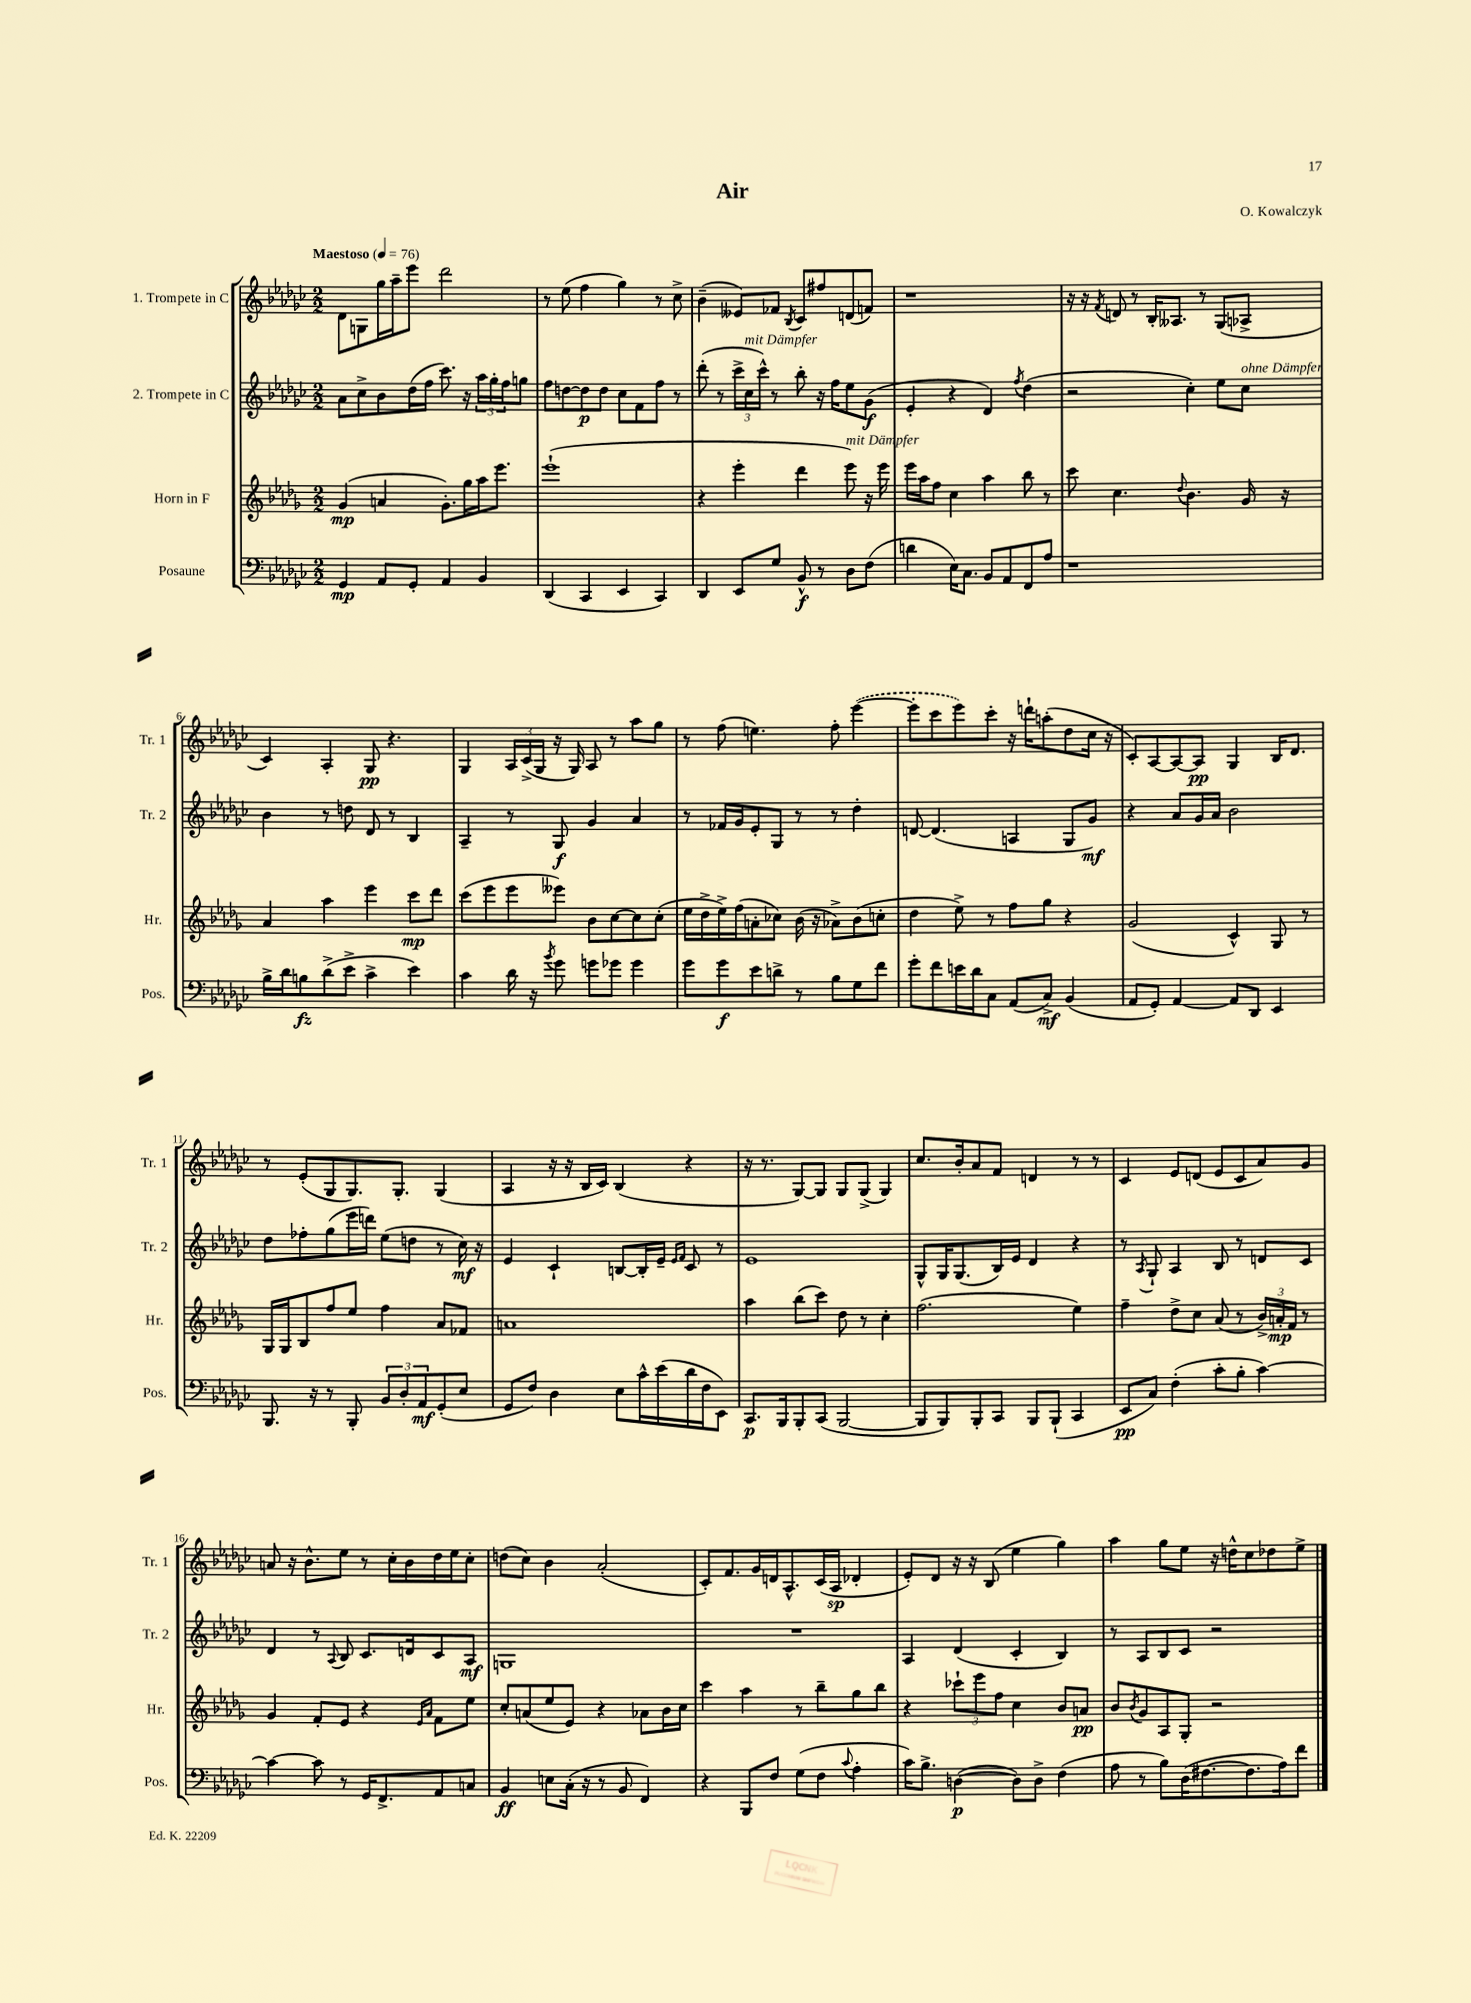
\header { title = "Air" composer = "O. Kowalczyk" }
<<
\new StaffGroup <<
\new Staff = "s0" \with { instrumentName = "1. Trompete in C" shortInstrumentName = "Tr. 1" } {
    \clef treble \key ges \major \numericTimeSignature \time 2/2 \tempo "Maestoso" 4 = 76
    des'8 g8 ges''16 aes''16-- ees'''8 des'''2 |
    r8 ees''8( f''4 ges''4) r8 ces''8-> |
    bes'4--( eeses'8) fes'8 \acciaccatura { bes8 } ces'8 fis''8 d'8( f'8) |
    r1 |
    r16 r16 \acciaccatura { f'8 } d'8 r8 bes16-. aeses8. r8 ges8( aes8-> |
    ces'4) aes4-. ges8\pp r4. |
    ges4 \tuplet 3/2 { aes16 ces'16->( ges16 } r16 ges16) aes8 r8 aes''8 ges''8 |
    r8 f''8( e''4.) f''8-. \once \slurDashed ees'''4~( |
    ees'''8-. ces'''8 ees'''8) ces'''8-. r16 d'''16-! a''8-.( des''8 ces''16 r16 |
    ces'8-.) aes8~ aes8~ aes8\pp ges4 bes16 des'8. |
    r8 ees'8-.( ges8 ges8.) ges8.-. ges4( |
    aes4 r16 r16 bes16 ces'16) bes4( r4 |
    r16 r8. ges8~) ges8 ges8 ges8->( ges4) |
    ces''8. bes'16-. aes'8 f'8 d'4 r8 r8 |
    ces'4 ees'8 d'8( ees'8 ces'8 aes'8) ges'8 |
    a'8 r16 bes'8.-^ ees''8 r8 ces''16-. bes'16 des''16 ees''16 ces''8-. |
    d''8( ces''8) bes'4 aes'2-.( |
    ces'8-.) f'8. ges'16 d'16 aes8.-^ ces'16( aes16\sp des'4-. |
    ees'8-.) des'8 r16 r16 bes8( ees''4 ges''4) |
    aes''4 ges''8 ees''8 r16 d''16-^ ces''8 des''8 ees''8-> \bar "|." |
}
\new Staff = "s1" \with { instrumentName = "2. Trompete in C" shortInstrumentName = "Tr. 2" } {
    \clef treble \key ges \major \numericTimeSignature \time 2/2
    aes'8 ces''8-> bes'8 des''16( f''16 ces'''8.) r16 \tuplet 3/2 { aes''16 ges''16-. f''16 } g''8 |
    f''8 d''8~ d''8\p d''8 ces''8 f'8 f''8 r8 |
    des'''8-.( r8 \tuplet 3/2 { ces'''16-> ces''16^\markup { \italic "mit Dämpfer" } ces'''16-^) } r8 bes''8-. r16 f''16 ees''8 ges'8\f( |
    ees'4-. r4 des'4) \acciaccatura { f''8 } des''4( |
    r2 ces''4-.) ees''8 ces''8^\markup { \italic "ohne Dämpfer" } |
    bes'4 r8 d''8 des'8 r8 bes4 |
    aes4-- r8 ges8\f ges'4 aes'4 |
    r8 fes'16 ges'16 ees'8-. ges8 r8 r8 des''4-. |
    d'8~ d'4.( a4 ges8 ges'8\mf) |
    r4 aes'8 ges'16 aes'16 bes'2 |
    des''8 fes''8-. ges''8( ees'''16 d'''16) ees''8( d''8 r8 ces''16\mf) r16 |
    ees'4 ces'4-! b8~ b16-. ees'16-- \grace { ees'16 f'16 } ces'8 r8 |
    ees'1 |
    ges8-^ ges16 ges8.( bes16) ees'16 des'4 r4 |
    r8 \acciaccatura { aes8 } ges8-! aes4 bes8 r8 d'8 ces'8 |
    des'4 r8 \appoggiatura { aes8 } bes8 ces'8. d'16 ces'8 aes8\mf |
    g1 |
    R1 |
    aes4 des'4( ces'4-. bes4) |
    r8 aes8 bes8 ces'8 r2 \bar "|." |
}
\new Staff = "s2" \with { instrumentName = "Horn in F" shortInstrumentName = "Hr." } {
    \clef treble \key des \major \numericTimeSignature \time 2/2
    ges'4\mp( a'4 ges'8.-.) ges''16 aes''16 ees'''8. |
    ees'''1-!( |
    r4 ees'''4-. des'''4 ees'''8^\markup { \italic "mit Dämpfer" }) r16 ees'''16 |
    ees'''16 aes''16 f''8 c''4 aes''4 bes''8 r8 |
    c'''8 c''4. \appoggiatura { des''8 } bes'4. ges'16 r16 |
    aes'4 aes''4 ees'''4 c'''8\mp des'''8 |
    c'''8( ees'''8 ees'''8 eeses'''8) bes'8 c''8~ c''8 c''8-.( |
    ees''16 des''16-> ees''16->) f''16( a'8-. ces''8) bes'16( r16 aes'8->) bes'8( c''8-. |
    des''4 ees''8->) r8 f''8 ges''8 r4 |
    ges'2( c'4-^) ges8 r8 |
    ges16 ges16 bes8 f''8 ees''8 f''4 aes'8 fes'8 |
    a'1 |
    aes''4 bes''8( c'''8) des''8 r8 c''4-. |
    f''2.( ees''4) |
    f''4-- des''8-> c''8 aes'8( r8 \tuplet 3/2 { bes'16->) a'16-.\mp f'16 } r8 |
    ges'4 f'8-. ees'8 r4 \grace { ees'16 aes'16 } f'8 ees''8 |
    c''8-. a'8( ees''8 ees'8) r4 aes'8 bes'16 c''16 |
    c'''4 aes''4 r8 bes''8-- ges''8 bes''8 |
    r4 \tuplet 3/2 { ces'''8-! ees'''8 f''8 } c''4 bes'8 a'8\pp |
    bes'8 \acciaccatura { bes'8 } ges'8 aes8 ges8-. r2 \bar "|." |
}
\new Staff = "s3" \with { instrumentName = "Posaune" shortInstrumentName = "Pos." } {
    \clef bass \key ges \major \numericTimeSignature \time 2/2
    ges,4\mp aes,8 ges,8-. aes,4 bes,4 |
    des,4( ces,4 ees,4 ces,4) |
    des,4 ees,8 ges8 bes,8-^\f r8 des8 f8( |
    d'4 ees16) ces8. bes,8 aes,8 f,8 aes8 |
    r1 |
    bes16-> des'16 b8\fz des'8->( ees'8-> ces'4-> ees'4) |
    ces'4 des'16 r16 \acciaccatura { bes'8 } ges'8 g'8 ges'8 ges'4 |
    ges'8 ges'8\f ees'8 d'8-> r8 bes8 ges8 f'8 |
    ges'8-. f'8 e'16 des'16 ces8 aes,8( ces8->\mf) bes,4( |
    aes,8 ges,8-.) aes,4~ aes,8 des,8 ees,4 |
    bes,,8. r16 r8 bes,,8-. \tuplet 3/2 { bes,8 des8-. aes,8\mf } ges,8-.( ees8 |
    ges,8 f8) des4 ees8 ces'16-^ ees'16( des'16 f16 ees,8) |
    ces,8.\p bes,,16 bes,,8-. ces,8( bes,,2~ |
    bes,,8 bes,,8) bes,,8-. ces,8 bes,,8 bes,,8-!( ces,4 |
    ees,8\pp ces8) f4-.( ces'8-. bes8-. ces'4~) |
    ces'4~ ces'8 r8 ges,16 f,8.-> aes,8 c8 |
    bes,4\ff e8 ces16-.( r16 r8 bes,8 f,4) |
    r4 bes,,8 f8 ges8( f8 \appoggiatura { ces'8 } aes4-. |
    ces'16) bes8.-> d4~\p( d8) d8-> f4( |
    aes8 r8 bes8) des16( fis8.~ fis8. aes16) f'8 \bar "|." |
}
>>
>>
